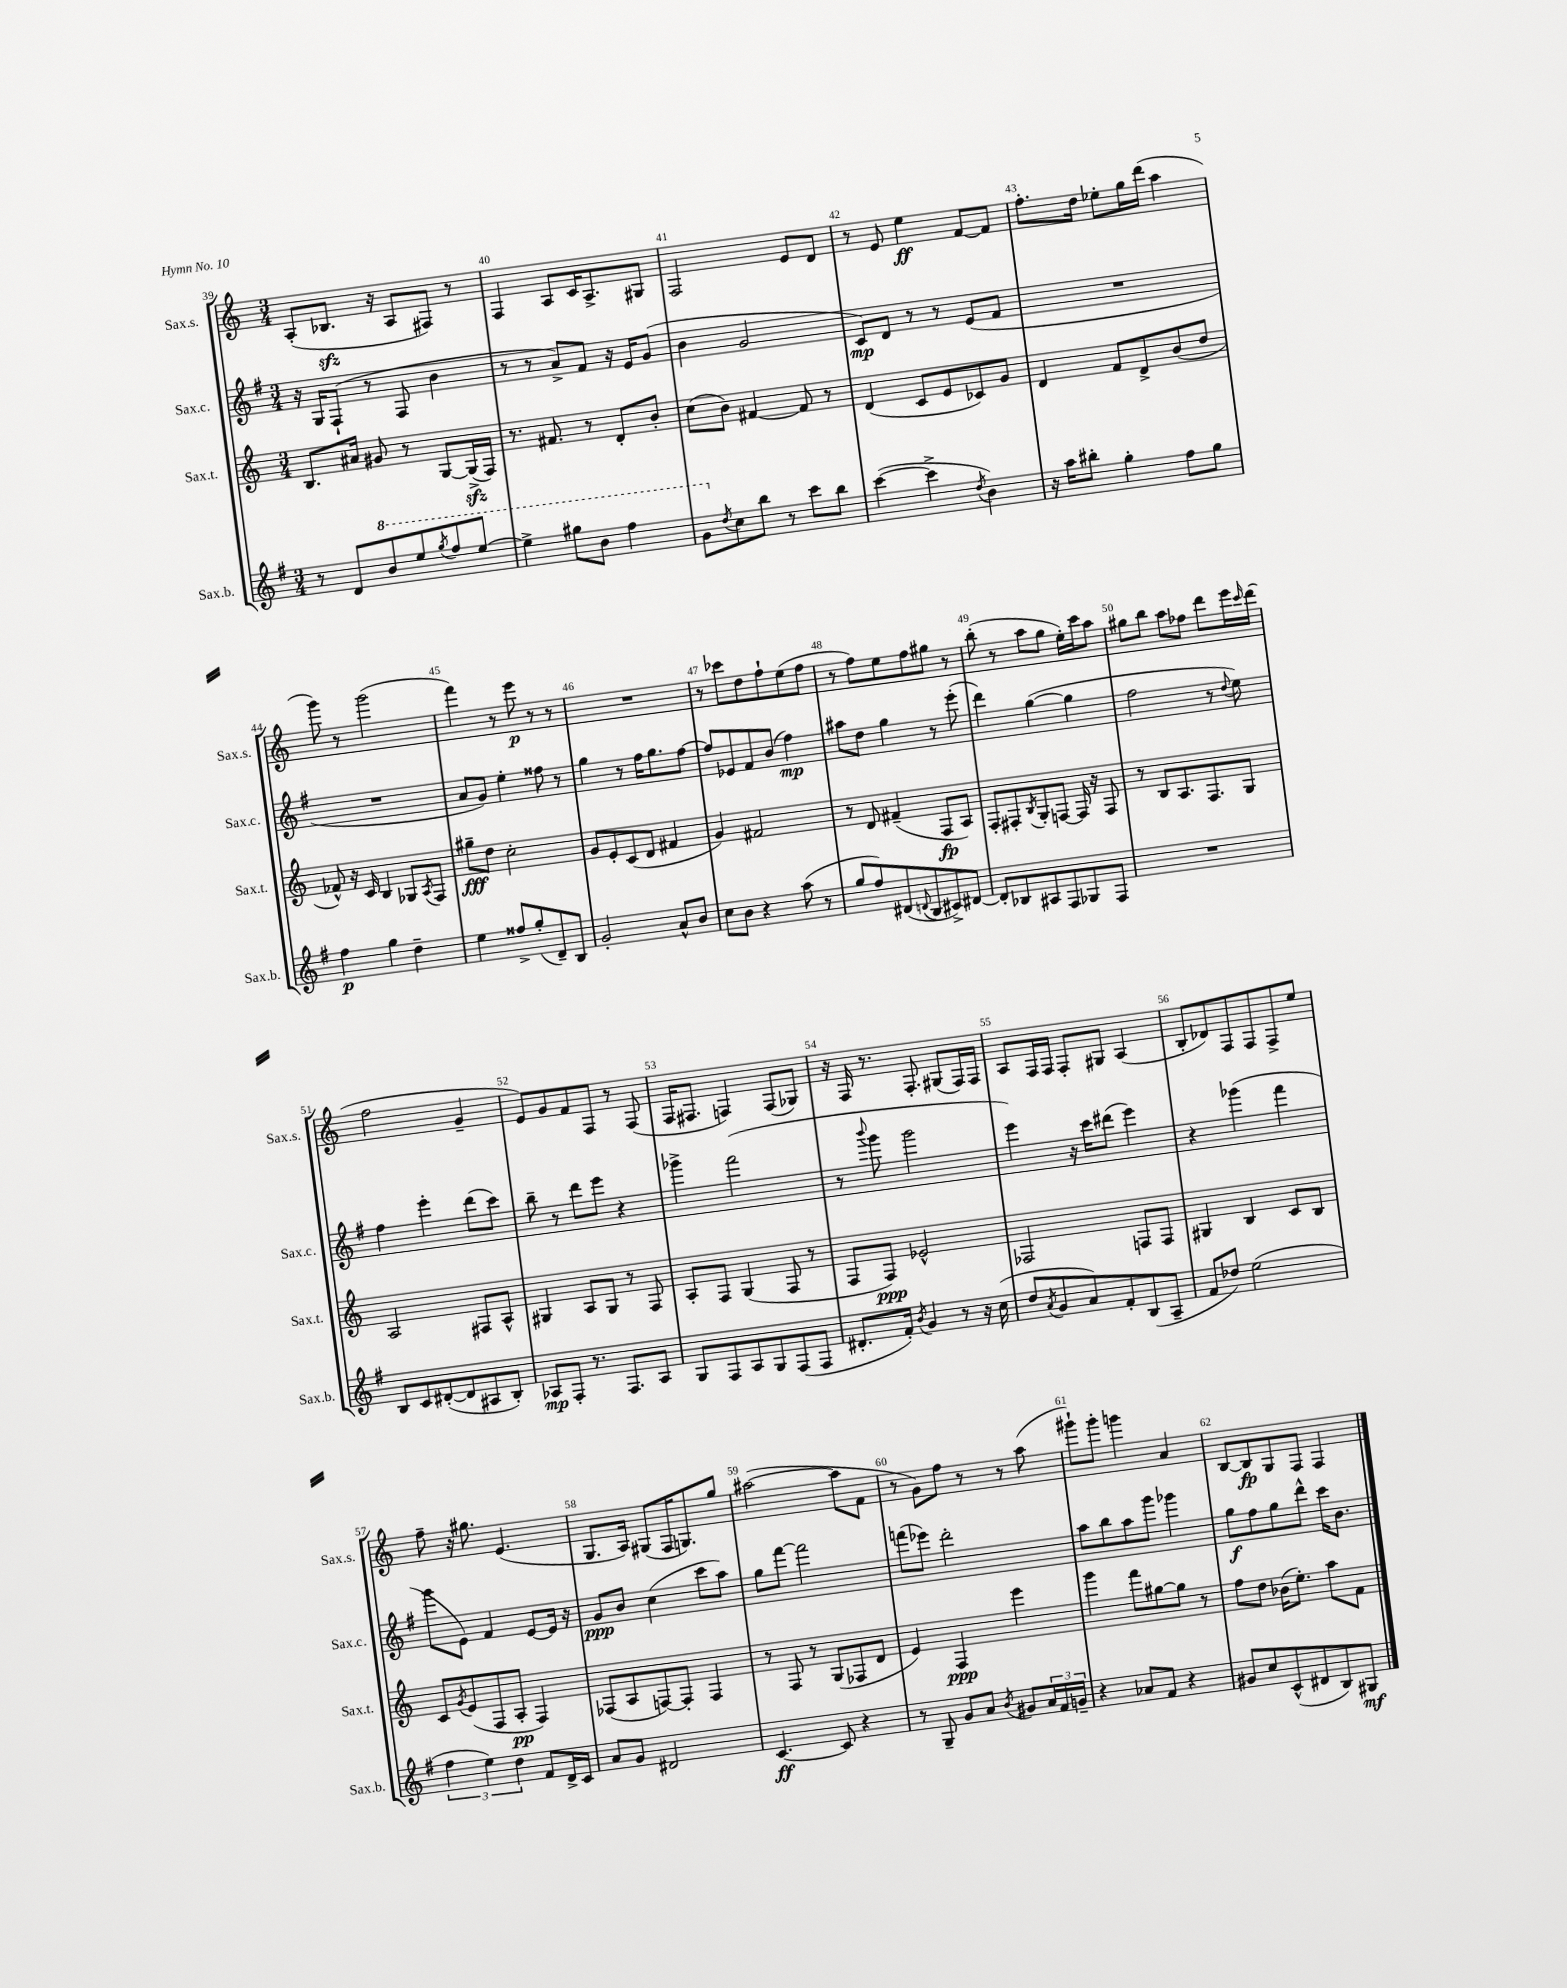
<<
\new StaffGroup <<
\new Staff = "s0" \with { instrumentName = "Sax.s." shortInstrumentName = "Sax.s." } {
    \clef treble \key c \major \numericTimeSignature \time 3/4
    a8-.( bes8.\sfz r16 a8 fis8) r8 |
    f4 a8 c'16 a8.-> gis8 |
    f2 e'8 d'8 |
    r8 e'8 e''4\ff f'8~ f'8 |
    f''8.-. d''16 ees''8-. g''16 d'''16( a''4 |
    g'''8) r8 g'''2( |
    f'''4) r8 e'''8\p r8 r8 |
    R2. |
    r8 ces'''8 d''8 f''8-! e''8( f''8 |
    r8 f''8) e''8 f''8 gis''8 r8 |
    b''8-.( r8 a''8 g''8 e''16-.) c'''16 a''8 |
    gis''8 b''8 a''8 fes''8 d'''8 e'''16 \grace { c'''16 } d'''16( |
    f''2 g'4-- |
    e'8) g'8 f'8 f8 r8 f8( |
    f16 fis8. f4) f8( ges8) |
    r16 f16 r8. f8.-. gis8( f16) f16 |
    a8 f16 f16 f8-. gis8 a4( |
    b8-. des'8) f8 f8 f8-> e''8 |
    f''8-- r16 gis''8. e'4.( |
    g8. a16) gis8( f16 g8.) g''8 |
    ais''2~( ais''8 f'8 |
    r8 g'8) f''8 r8 r8 a''8( |
    gis'''8-!) gis'''8-. g'''4 a'4 |
    b8~ b8\fp g8 f8 f4 \bar "|." |
}
\new Staff = "s1" \with { instrumentName = "Sax.c." shortInstrumentName = "Sax.c." } {
    \clef treble \key g \major \numericTimeSignature \time 3/4
    r16 g16 fis8-!( r8 fis8 b'4 |
    r8 r8 a'8->) fis'8 r16 e'16 g'8( |
    b'4 g'2 |
    c'8\mp) d'8 r8 r8 e'8( fis'8 |
    R2. |
    R2. |
    a'8 g'8) e''4-. fisis''8 r8 |
    g''4 r8 fis''16 g''8. fis''8~ |
    fis''8 ees'8 fis'8 b'8( fis''4\mp) |
    ais''8 d''8 g''4 r8 e'''8-.( |
    d'''4) g''4~( g''4 |
    fis''2 r8 \appoggiatura { d''8 } e''8) |
    fis''4 e'''4-. d'''8( c'''8) |
    b''8-- r8 d'''8 e'''8 r4 |
    ges'''4-> fis'''2( |
    r8 \appoggiatura { b'''8 } g'''8 g'''2 |
    e'''4) r16 c'''16 dis'''8( e'''4) |
    r4 ges'''4( fis'''4 |
    g'''8 e'8) fis'4 e'8~ e'16 r16 |
    g'8\ppp b'8 c''4( c'''8 a''8) |
    g''8 fis'''8~ fis'''2 |
    f'''8( ees'''8) d'''2-. |
    a''8 b''8 a''8 g'''8 ges'''4 |
    g''8\f fis''8 g''8 d'''8-^ c'''16 b'8. \bar "|." |
}
\new Staff = "s2" \with { instrumentName = "Sax.t." shortInstrumentName = "Sax.t." } {
    \clef treble \key c \major \numericTimeSignature \time 3/4
    b8. ais'16 gis'8 r8 g8~ g16->\sfz( f16) |
    r8. fis'8. r8 d'8-. b'8-. |
    c''8( b'8) fis'4~ fis'8 r8 |
    d'4( c'8 e'8 ces'8) g'8 |
    d'4 f'8 d'8-> b'8( d''8 |
    fes'8-^) r16 c'16 b4 ges8 \acciaccatura { a8 } f8 |
    gis''8--\fff d''8 c''2-. |
    g'8 e'8-. c'8( d'8 fis'4 |
    g'4) fis'2 |
    r8 d'8 fis'4--( f8\fp a8) |
    f8-. fis8-. \acciaccatura { b8 } g8-. f8~ f16 r16 f8 |
    r8 b8 a8. f8. g8 |
    a2 fis8 a8-^ |
    gis4 a8 gis8 r8 f8 |
    a8-. f8 g4( f8 r8 |
    f8 f8\ppp) ees'2-^ |
    fes2 f8 f8 |
    gis4 b4 c'8 b8 |
    c'8 \acciaccatura { g'8 } e'8( f8 a8-.\pp f4) |
    fes8( a8 f8~) f8-. f4 |
    r8 f8 r8 g8( fes8 d'8 |
    e'4) f4\ppp e'''4 |
    g'''4 f'''8 gis''8~ gis''8 r8 |
    f''8 d''8 bes'16( e''8.-.) a''8 f'8 \bar "|." |
}
\new Staff = "s3" \with { instrumentName = "Sax.b." shortInstrumentName = "Sax.b." } {
    \clef treble \key g \major \numericTimeSignature \time 3/4
    r8 d'8 \ottava #1 b''8 e'''8 \acciaccatura { g'''8 } fis'''8 e'''8~ |
    e'''4-> gis'''8 b''8 fis'''4 |
    g''8 \ottava #0 \acciaccatura { d''8 } c''8 b''8 r8 c'''8 b''8 |
    c'''4~( c'''4-> \acciaccatura { d''8 } b'4) |
    r16 a''16 bis''8-. g''4-. fis''8 g''8 |
    fis''4\p g''4 d''4-- |
    e''4 fisis''8-> g''8-.( d'8--) b8 |
    g'2-. a'8-^ b'8 |
    c''8 b'8 r4 a''8( r8 |
    g''8 fis''8) dis'8( \appoggiatura { d'8 } b8 cis'8->) dis'8~ |
    dis'8-. bes8 ais8 fis8 ges8 fis8 |
    R2. |
    b8 c'8 dis'8~-.( dis'8 ais8 b8-.) |
    aes8\mp fis8-. r8. fis8. aes8 |
    g8 fis8 a8 g8 fis8( fis8 |
    dis'8.-. fis'16-.) \acciaccatura { b'8 } g'4 r8 r16 c''16( |
    d''8 \acciaccatura { a'8 } g'8 a'8) fis'8-. b8( a8-- |
    fis'8 des''8) e''2( |
    \tuplet 3/2 { fis''4 e''4) d''4 } fis'8 d'16-> c'16 |
    a'8 g'8 dis'2 |
    c'4.~\ff c'8 r4 |
    r8 g8-- g'8 a'8 \acciaccatura { b'8 } gis'8 \tuplet 3/2 { a'16 fis'16 g'16-- } |
    r4 aes'8 fis'8 r4 |
    gis'8 c''8 c'8-^( dis'8 b8) gis8\mf \bar "|." |
}
>>
>>
\layout { \context { \Score currentBarNumber = #39 \override BarNumber.break-visibility = ##(#f #t #t) barNumberVisibility = #all-bar-numbers-visible } }
